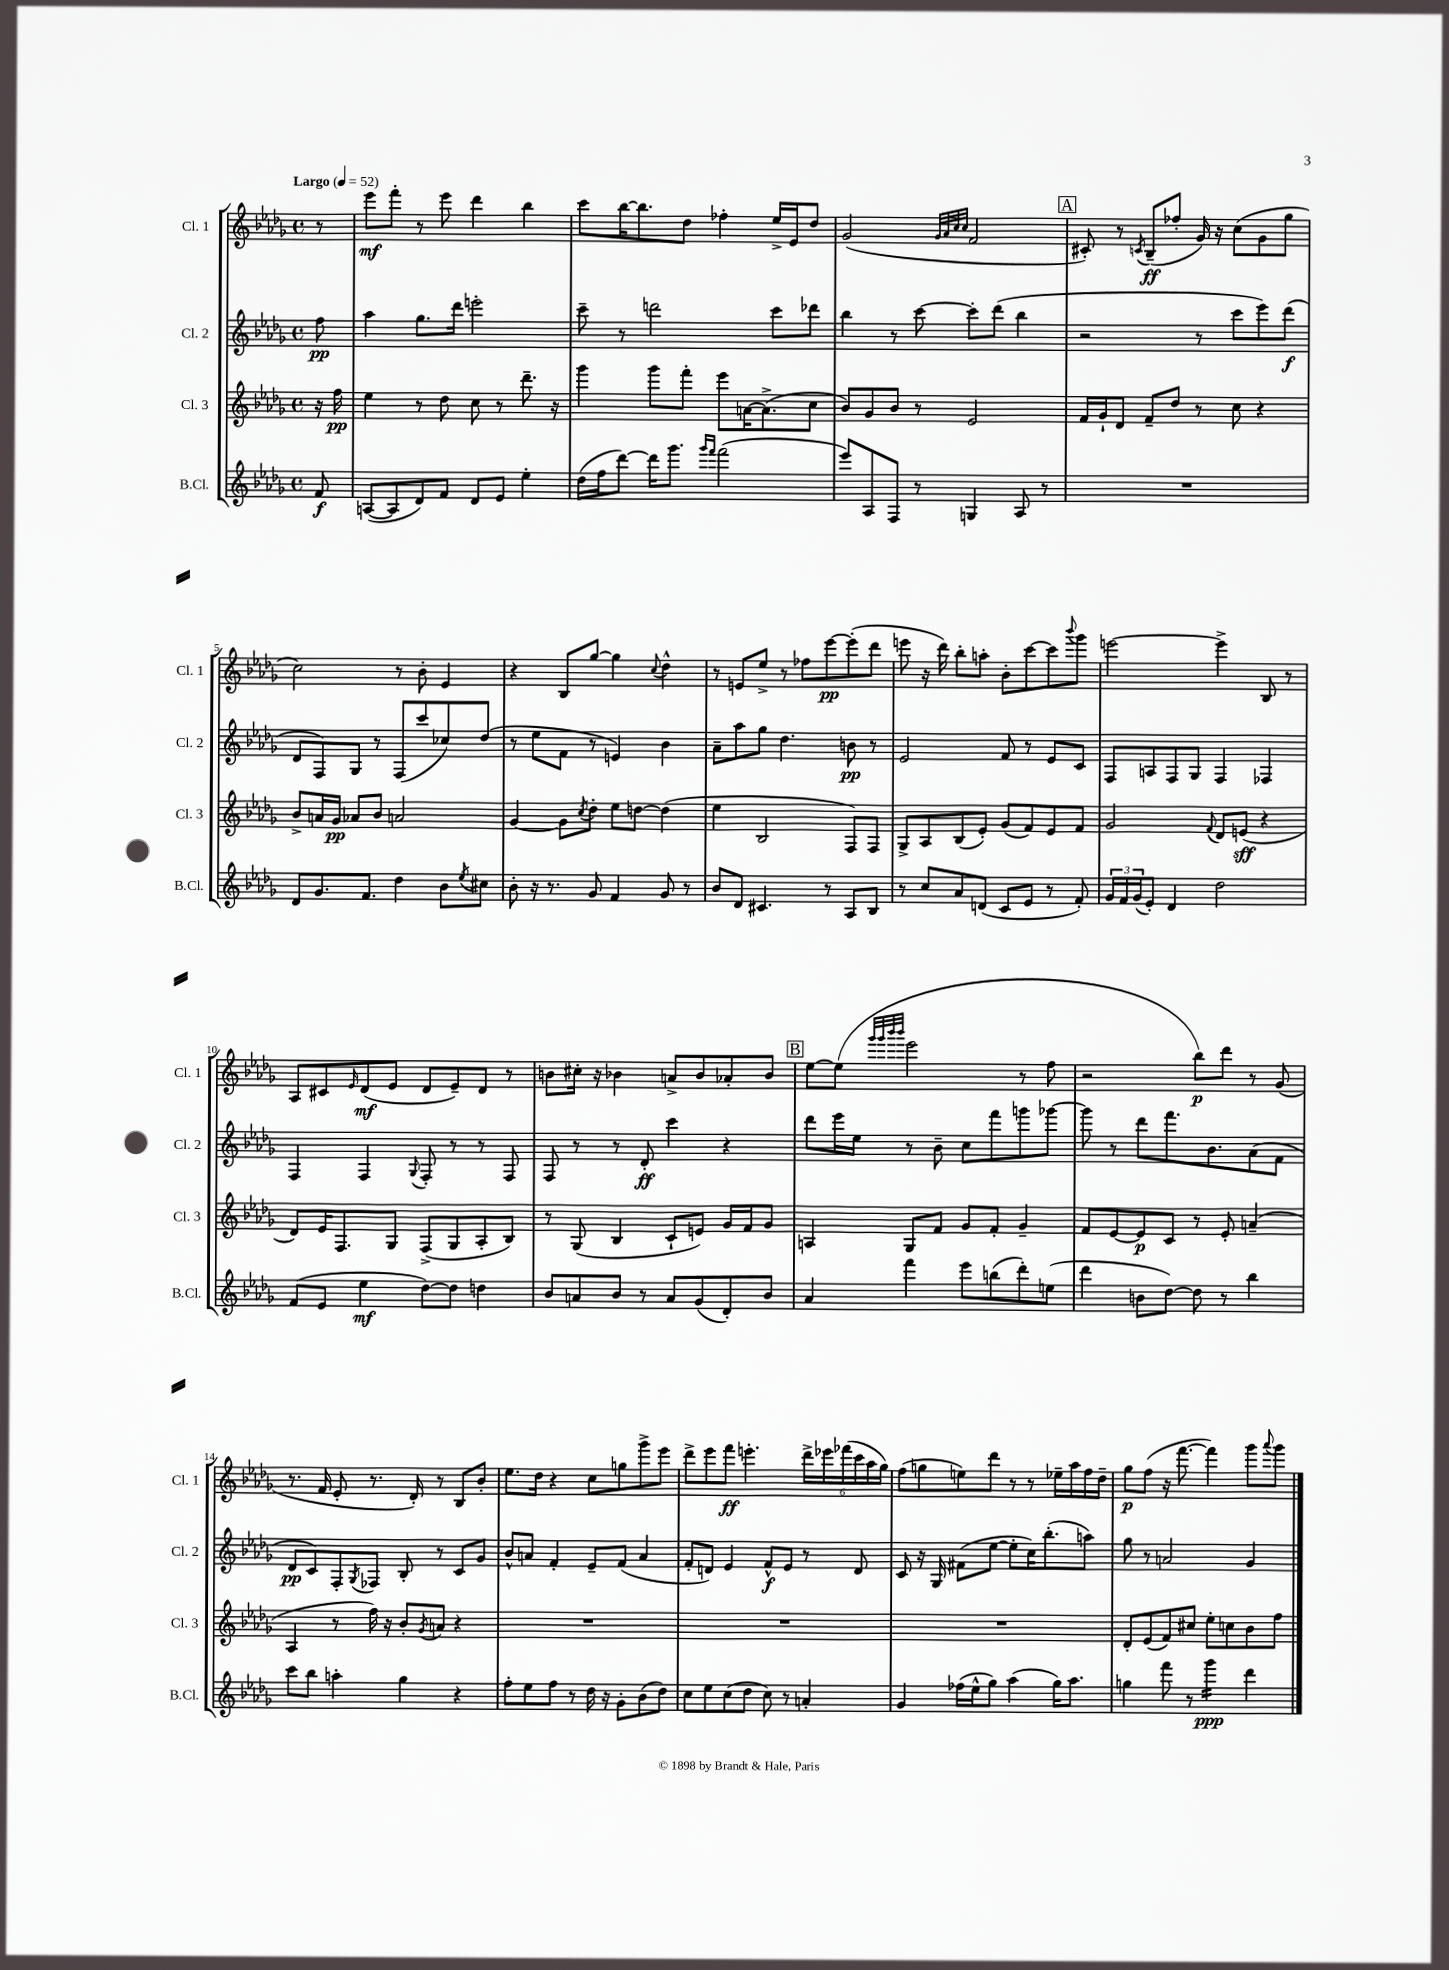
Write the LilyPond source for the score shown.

<<
\new StaffGroup <<
\new Staff = "s0" \with { instrumentName = "Cl. 1" shortInstrumentName = "Cl. 1" } {
    \clef treble \key des \major \defaultTimeSignature \time 4/4 \partial 8 \tempo "Largo" 4 = 52
    r8 |
    ees'''8\mf f'''8-. r8 ees'''8 des'''4 bes''4 |
    c'''8 bes''16~ bes''8. des''8 fes''4-. ees''16-> ees'16 des''8 |
    ges'2( \grace { ges'32 aes'32 c''32 c''32 } f'2 |
    \mark \markup { \box "A" } cis'8-.) r8 \acciaccatura { c'8 } bes8--\ff( fes''8-. ges'16) r16 c''8( ges'8 ges''8 |
    c''2) r8 bes'8-. ees'4 |
    r4 bes8 ges''8~ ges''4 \appoggiatura { c''8 } des''4-^ |
    r8 e'8 ees''8-> r8 fes''8 ees'''8~\pp ees'''8-.( des'''8 |
    e'''8 r16 des'''16) bes''8-. a''8-. bes'8-. c'''8~ c'''8 \appoggiatura { bes'''8 } ges'''8 |
    e'''2~ e'''4-> bes8 r8 |
    aes8 cis'8 \grace { ees'16 } des'8\mf( ees'8 des'8 ees'8--) des'8 r8 |
    b'8 cis''16-. r16 bes'4 a'8-> bes'8 aes'8-. bes'8 |
    \mark \markup { \box "B" } ees''8~ ees''8( \grace { ges'''32 ges'''32 bes'''32 bes'''32 } ees'''2 r8 f''8 |
    r2 bes''8\p) des'''8 r8 ges'8( |
    r8. f'16 ees'8-. r8. des'16-.) r8 bes8 bes'8-. |
    ees''8. des''16 r4 c''8 g''8 ges'''8-> ees'''8 |
    des'''8-> ees'''8 f'''8\ff e'''4.-. \tuplet 6/4 { des'''16-> ees'''16 fes'''16( c'''16 aes''16 ges''16) } |
    f''8( g''8 e''8) des'''8 r8 r8 ees''16-- aes''16 f''16 des''16-- |
    ges''8\p f''8( r16 f'''8.~ f'''4) ges'''8 \appoggiatura { aes'''8 } ges'''8 \bar "|." |
}
\new Staff = "s1" \with { instrumentName = "Cl. 2" shortInstrumentName = "Cl. 2" } {
    \clef treble \key des \major \defaultTimeSignature \time 4/4 \partial 8
    f''8\pp |
    aes''4 ges''8. des'''16 e'''2-. |
    c'''8-- r8 d'''2 c'''8 des'''8 |
    bes''4 r8 c'''8~ c'''8-. des'''8( bes''4 |
    \mark \markup { \box "A" } r2 r8 c'''8 ees'''8) des'''8\f( |
    des'8 f8) ges8 r8 f8( c'''8 ces''8) des''8( |
    r8 ees''8 f'8 r8 e'4) bes'4 |
    aes'8-- aes''8 ges''8 des''4. b'8\pp r8 |
    ees'2 f'8 r8 ees'8 c'8 |
    f8 a8 f8 ges8 f4 fes4 |
    f4 f4 \appoggiatura { ges8 } f8-. r8 r8 f8 |
    f8 r8 r8 des'8-.\ff c'''4 r4 |
    \mark \markup { \box "B" } des'''8 ees'''16 ees''16 r8 bes'8-- c''8 f'''8 g'''8 ges'''8~ |
    ges'''8 r8 des'''8 f'''8. bes'8. aes'8( f'8 |
    des'8\pp c'8) f8-. \acciaccatura { ges8 } fes8 bes8-. r8 c'8 ges'8 |
    bes'8-^ a'8 f'4-. ees'8-- f'8( a'4 |
    f'8-. d'8) ees'4 f'8-^\f ees'8 r8 d'8 |
    c'8 r16 ges16 fis'8( ees''8~ ees''8-. c''16) bes''8.-.( a''8) |
    ges''8 r8 a'2 ges'4 \bar "|." |
}
\new Staff = "s2" \with { instrumentName = "Cl. 3" shortInstrumentName = "Cl. 3" } {
    \clef treble \key des \major \defaultTimeSignature \time 4/4 \partial 8
    r16 f''16\pp |
    ees''4 r8 des''8 c''8 r8 des'''8.-- r16 |
    ges'''4 ges'''8 f'''8-. ees'''8 a'16~ a'8.->( c''8 |
    bes'8) ges'8 bes'8 r8 ees'2 |
    \mark \markup { \box "A" } f'16 ges'16-! des'8 f'8-- des''8 r8 c''8 r4 |
    bes'8-> a'16 ges'16\pp aes'8 bes'8 a'2 |
    ges'4~ ges'8 \acciaccatura { c''8 } des''8-. ees''8 d''8~ d''4( |
    ees''4 bes2 f8) f8 |
    ges8-> aes8 bes8( ees'8-.) ges'8( f'8) ees'8 f'8 |
    ges'2 \appoggiatura { f'8 } des'8 e'8\sff( r4 |
    des'8) ees'16 f8. ges8 f8->( ges8 aes8-. bes8) |
    r8 ges8( bes4 c'8-! e'8) ges'16 f'16 ges'8 |
    \mark \markup { \box "B" } a4 ges8 f'8 ges'8 f'8-. ges'4-- |
    f'8 ees'8~ ees'8\p c'8 r8 ees'8-. a'4--( |
    aes4 r8 f''16) r16 bes'8-. \acciaccatura { ges'8 } a'8 r4 |
    R1 |
    R1 |
    R1 |
    des'8-. ees'8( f'8) cis''8 ees''8-. c''8 bes'8 f''8 \bar "|." |
}
\new Staff = "s3" \with { instrumentName = "B.Cl." shortInstrumentName = "B.Cl." } {
    \clef treble \key des \major \defaultTimeSignature \time 4/4 \partial 8
    f'8\f |
    a8~( a8 des'8) f'8 des'8 ees'8 ees''4-. |
    des''16( f''16 des'''8~) des'''16 ges'''8. \grace { ges'''16 f'''16 } f'''2( |
    ees'''8) aes8 f8 r8 g4 aes8 r8 |
    \mark \markup { \box "A" } R1 |
    des'8 ges'8. f'8. des''4 bes'8 \acciaccatura { ees''8 } cis''8 |
    bes'8-. r16 r8. ges'8 f'4 ges'8 r8 |
    bes'8 des'8 cis'4. r8 aes8 bes8 |
    r8 c''8 aes'8 d'8( c'8 ees'8 r8 f'8-.) |
    \tuplet 3/2 { ges'16 f'16 ges'16( } ees'8-.) des'4 des''2 |
    f'8( ees'8 ees''4\mf des''8~) des''8 d''4 |
    bes'8 a'8 bes'8 r8 a'8 ges'8( des'8-.) bes'8 |
    \mark \markup { \box "B" } aes'4 f'''4 ees'''8 b''8( des'''8-.) e''8( |
    des'''4 b'8 des''8~) des''8 r8 bes''4 |
    c'''8 bes''8 a''4-. ges''4 r4 |
    f''8-. ees''8 f''8 r8 des''16 r16 ges'8-. bes'8( des''8) |
    c''8 ees''8 c''8( des''8 c''8) r8 a'4-. |
    ges'4 fes''16( ees''16-^ ges''8) aes''4( ges''16) aes''8. |
    g''4 f'''8 r8 ges'''4:16\ppp des'''4 \bar "|." |
}
>>
>>
